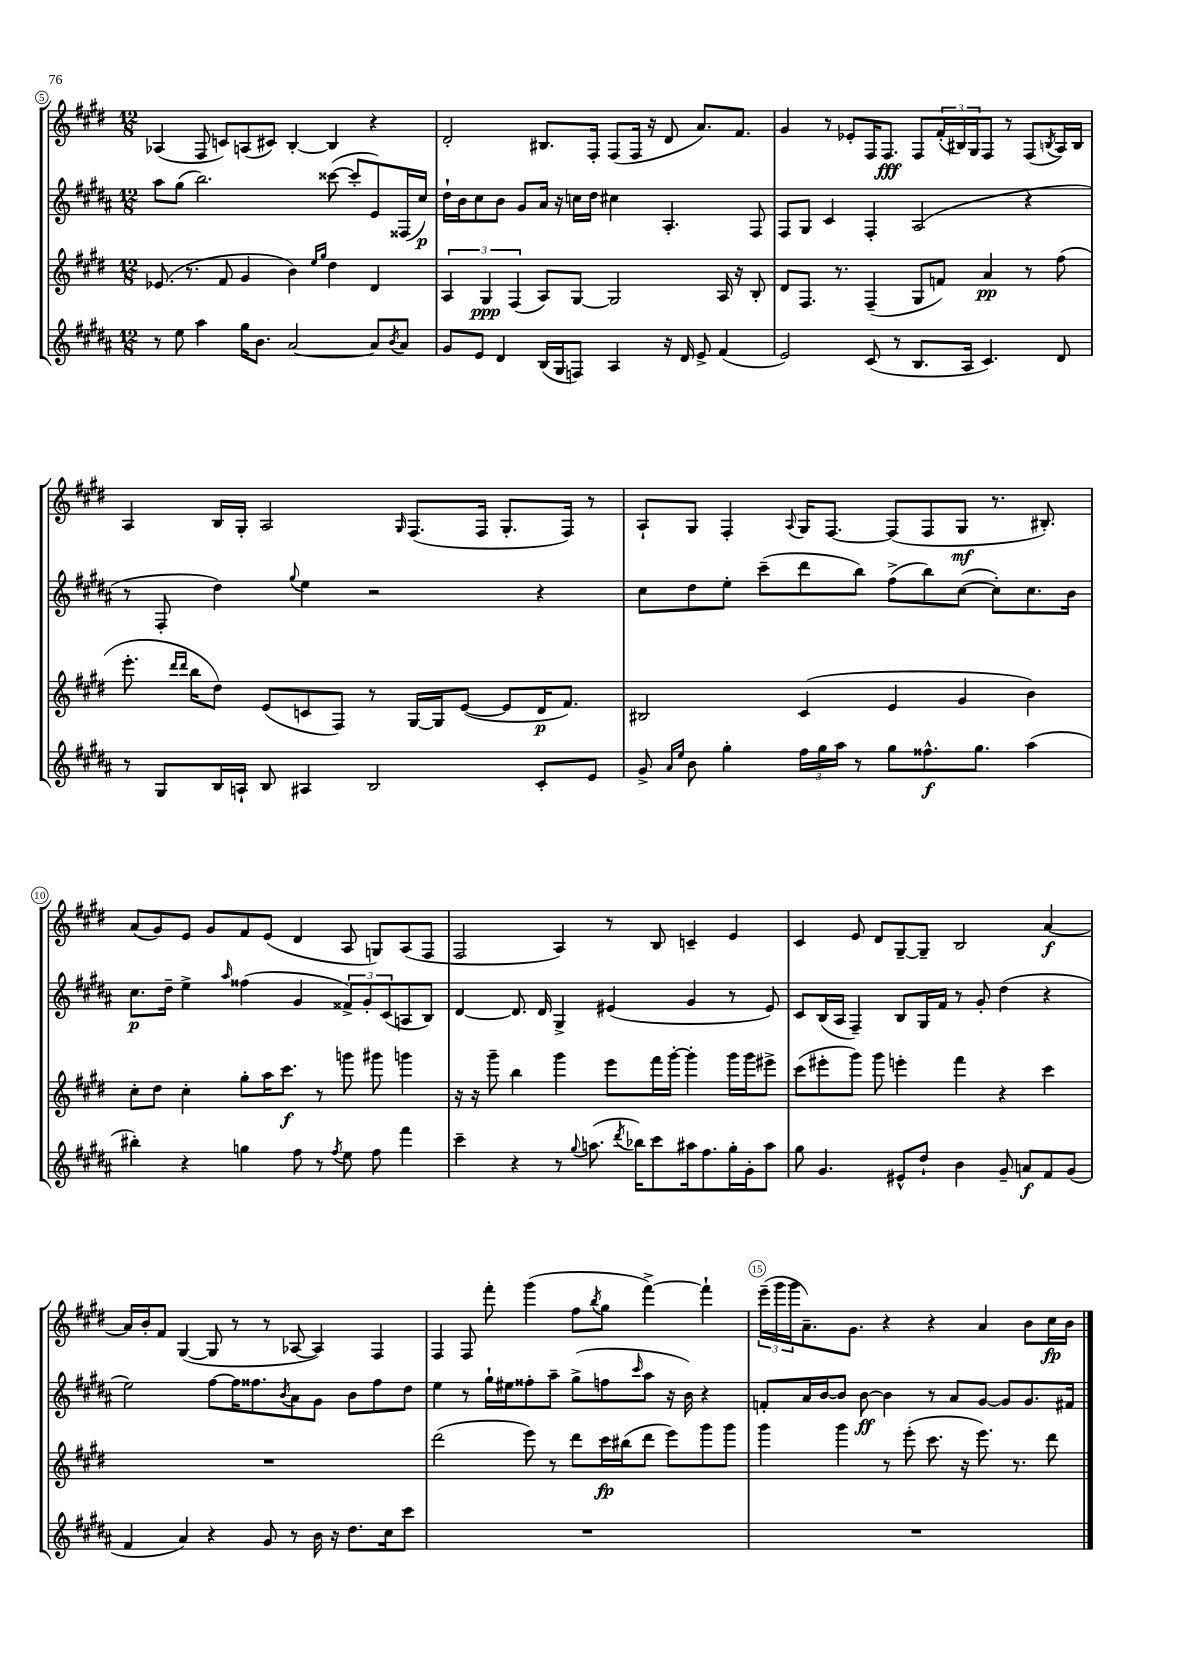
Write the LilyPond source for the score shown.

<<
\new StaffGroup <<
\new Staff = "s0" {
    \clef treble \key e \major \numericTimeSignature \time 12/8
    aes4( fis8 c'8) a8( cis'8) b4~-. b4 r4 |
    dis'2-. bis8. fis16-. fis8( fis16 r16 dis'8 a'8.) fis'8. |
    gis'4 r8 ees'8-. fis16 fis8.\fff fis8 \tuplet 3/2 { fis'16-.( bis16) gis16 } fis8 r8 fis8( \acciaccatura { b8 } a16) b16 |
    a4 b16 gis16-. a2 \grace { gis16 } fis8.( fis16 gis8.-. fis16) r8 |
    a8-! gis8 fis4-. \appoggiatura { a8 } gis16 fis8.~ fis8( fis8 gis8\mf r8. bis8.-.) |
    a'8( gis'8) e'8 gis'8 fis'8 e'8( dis'4 a8 g8) a8( fis8 |
    fis2 a4) r8 b8 c'4-- e'4 |
    cis'4 e'8 dis'8 gis8~-- gis8-- b2 a'4~\f |
    a'16 b'16-. fis'8 gis4~( gis8 r8 r8 aes8~ aes4) fis4 |
    fis4 fis8 fis'''8-. gis'''4( fis''8 \acciaccatura { b''8 } gis''8 fis'''4~->) fis'''4-! |
    \tuplet 3/2 { e'''16--( gis'''16 gis'''16 } a'8.--) gis'8. r4 r4 a'4 b'8 cis''16\fp b'16 \bar "|." |
}
\new Staff = "s1" {
    \clef treble \key b \major \numericTimeSignature \time 12/8
    ais''8 gis''8( b''2.) cisis'''8~( cisis'''8-. e'8) fisis16( cis''16\p) |
    dis''16-! b'16 cis''8 b'8 gis'8 ais'16 r16 c''16 dis''16 cis''4 ais4.-. fis8 |
    fis8 gis8 cis'4 fis4-. ais2( r4 |
    r8 fis8-. dis''4) \appoggiatura { gis''8 } e''4 r2 r4 |
    cis''8 dis''8 e''8-. cis'''8--( dis'''8 b''8) fis''8->( b''8) cis''8~( cis''8-.) cis''8. b'16 |
    cis''8.\p dis''16-- e''4-> \grace { ais''16 } fisis''4( gis'4 \tuplet 3/2 { fisis'8->) gis'8-. cis'8( } a8 b8) |
    dis'4~ dis'8. dis'16 gis4-> eis'4( gis'4 r8 eis'8) |
    cis'8 b16( ais16 fis4--) b8 gis16 fis'16 r8 gis'8-. dis''4( r4 |
    e''2) fis''8~ fis''16 fisis''8. \acciaccatura { b'8 } ais'8 gis'8 b'8 fisis''8 dis''8 |
    e''4 r8 gis''16-! eis''16 fisis''8-. ais''8-- gis''8->( f''8 \grace { cis'''16 } ais''8 r16 b'16) r4 |
    f'8-. ais'16 b'16~ b'8 b'8~\ff b'4 r8 ais'8 gis'8~ gis'8 gis'8. fis'16 \bar "|." |
}
\new Staff = "s2" {
    \clef treble \key e \major \numericTimeSignature \time 12/8
    ees'8.( r8. fis'8 gis'4 b'4) \grace { e''16 gis''16 } dis''4 dis'4 |
    \tuplet 3/2 { a4 gis4\ppp fis4( } a8) gis8~ gis2 a16 r16 b8-. |
    dis'8 fis8. r8. fis4--( gis8 f'8) a'4\pp r8 fis''8( |
    e'''8.-. \grace { dis'''16 dis'''16 } b''16 dis''8) e'8( c'8 fis8) r8 gis16~ gis16 e'8~( e'8 dis'16\p fis'8.) |
    bis2 cis'4( e'4 gis'4 b'4) |
    cis''8-. dis''8 cis''4-. gis''8-. a''16 cis'''8.\f r8 g'''8 gis'''8 g'''4 |
    r16 r16 gis'''8-- b''4 gis'''4 e'''8 fis'''16 gis'''16~-. gis'''4-. gis'''16 gis'''16 eis'''8-> |
    cis'''8( eis'''8-. gis'''8) gis'''8 e'''4-. fis'''4 r4 cis'''4 |
    R1. |
    dis'''2( e'''8) r8 dis'''8 cis'''16\fp bis''16( dis'''8 e'''8) gis'''8 gis'''8 |
    gis'''4 gis'''4 r8 e'''8-.( cis'''8. r16 e'''8.) r8. dis'''8 \bar "|." |
}
\new Staff = "s3" {
    \clef treble \key b \major \numericTimeSignature \time 12/8
    r8 e''8 ais''4 gis''16 b'8. ais'2~ ais'8 \acciaccatura { b'8 } ais'8 |
    gis'8 e'8 dis'4 b16( gis16 f8) ais4 r16 dis'16 e'8-> fis'4( |
    e'2) cis'8( r8 b8. ais16 cis'4.) dis'8 |
    r8 gis8 b16 a16-! b8 ais4 b2 cis'8-. e'8 |
    gis'8-> \grace { ais'16 e''16 } b'8 gis''4-. \tuplet 3/2 { fis''16 gis''16 ais''16 } r8 gis''8 fisis''8.-^\f gis''8. ais''4( |
    bis''4-.) r4 g''4 fis''8 r8 \acciaccatura { fis''8 } e''8 fis''8 fis'''4 |
    cis'''4-- r4 r8 \appoggiatura { gis''8 } a''8.( \acciaccatura { dis'''8 } bes''16) cis'''8 ais''16 fis''8. gis''16-. gis'16-. ais''8 |
    gis''8 gis'4. eis'8-^ dis''8-! b'4 gis'8-- a'8\f fis'8 gis'8( |
    fis'4 ais'4) r4 gis'8 r8 b'16 r16 dis''8. cis''16 cis'''8 |
    R1. |
    R1. \bar "|." |
}
>>
>>
\layout { \context { \Score currentBarNumber = #5 \override BarNumber.break-visibility = ##(#f #t #t) barNumberVisibility = #(every-nth-bar-number-visible 5) \override BarNumber.stencil = #(make-stencil-circler 0.1 0.3 ly:text-interface::print) } }
